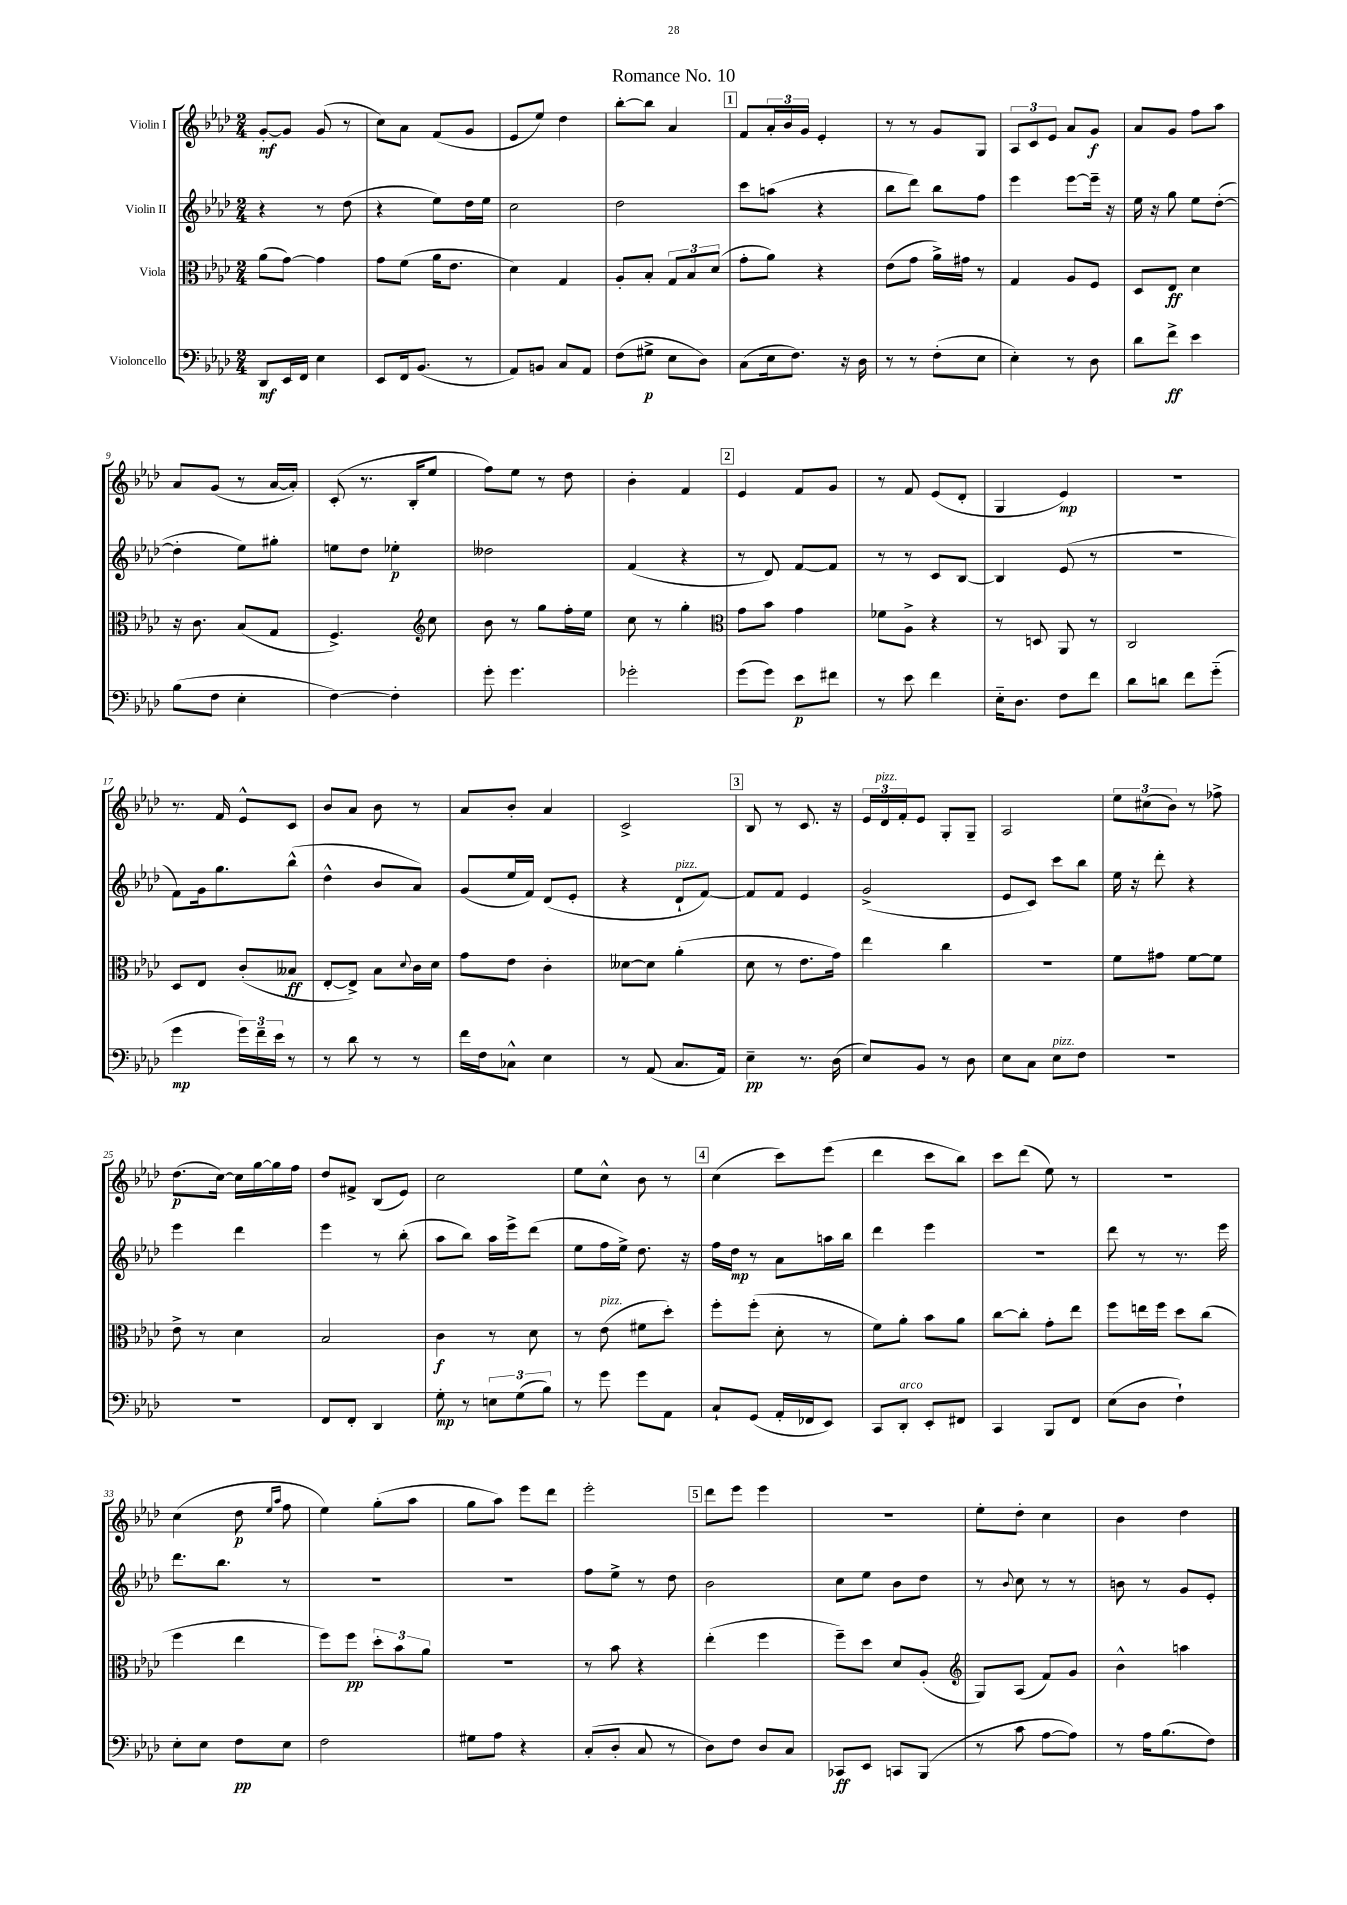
\header { title = "Romance No. 10" }
<<
\new StaffGroup <<
\new Staff = "s0" \with { instrumentName = "Violin I" } {
    \clef treble \key aes \major \numericTimeSignature \time 2/4
    g'8~-.\mf g'8 g'8( r8 |
    c''8) aes'8 f'8( g'8 |
    ees'8 ees''8) des''4 |
    bes''8~-. bes''8 aes'4 |
    \mark \markup { \box "1" } f'8 \tuplet 3/2 { aes'16-. bes'16 g'16 } ees'4-. |
    r8 r8 g'8 g8 |
    \tuplet 3/2 { aes8 c'8 ees'8 } aes'8 g'8\f |
    aes'8 g'8 f''8 aes''8 |
    aes'8 g'8( r8 aes'16~ aes'16-.) |
    c'8-.( r8. bes16-. ees''8 |
    f''8) ees''8 r8 des''8 |
    bes'4-. f'4 |
    \mark \markup { \box "2" } ees'4 f'8 g'8 |
    r8 f'8 ees'8( des'8-. |
    g4 ees'4\mp) |
    R2 |
    r8. f'16 ees'8-^ c'8 |
    bes'8 aes'8 bes'8 r8 |
    aes'8 bes'8-. aes'4 |
    c'2-> |
    \mark \markup { \box "3" } bes8 r8 c'8. r16 |
    \tuplet 3/2 { ees'16 des'16^\markup { \italic "pizz." } f'16-. } ees'8 g8-. g8-- |
    aes2 |
    \tuplet 3/2 { ees''8 cis''8( bes'8) } r8 fes''8-> |
    des''8.\p( c''16~) c''16 g''16~ g''16 f''16 |
    des''8 fis'8-> bes8( ees'8) |
    c''2 |
    ees''8 c''8-^ bes'8 r8 |
    \mark \markup { \box "4" } c''4( c'''8) ees'''8( |
    des'''4 c'''8 bes''8) |
    c'''8 des'''8( ees''8) r8 |
    R2 |
    c''4( des''8\p \grace { ees''16 aes''16 } f''8 |
    ees''4) g''8-.( aes''8 |
    g''8 aes''8) ees'''8 des'''8 |
    ees'''2-. |
    \mark \markup { \box "5" } des'''8 ees'''8 ees'''4 |
    R2 |
    ees''8-. des''8-. c''4 |
    bes'4 des''4 \bar "|." |
}
\new Staff = "s1" \with { instrumentName = "Violin II" } {
    \clef treble \key aes \major \numericTimeSignature \time 2/4
    r4 r8 des''8( |
    r4 ees''8) des''16 ees''16 |
    c''2 |
    des''2 |
    \mark \markup { \box "1" } c'''8 a''8( r4 |
    bes''8 des'''8) bes''8 f''8 |
    ees'''4 ees'''8~ ees'''16-- r16 |
    ees''16 r16 g''8 ees''8 des''8~-.( |
    des''4-. ees''8) gis''8-. |
    e''8 des''8 ees''4-.\p |
    deses''2 |
    f'4( r4 |
    \mark \markup { \box "2" } r8 des'8) f'8~ f'8 |
    r8 r8 c'8 bes8~ |
    bes4 ees'8( r8 |
    r2 |
    f'8) g'16 g''8. bes''8-^( |
    des''4-^ bes'8 aes'8) |
    g'8( ees''16 f'16) des'8( ees'8-. |
    r4 des'8-!^\markup { \italic "pizz." } f'8~) |
    \mark \markup { \box "3" } f'8 f'8 ees'4 |
    g'2->( |
    ees'8 c'8) c'''8 bes''8 |
    ees''16 r16 des'''8-. r4 |
    ees'''4 des'''4 |
    ees'''4 r8 bes''8-.( |
    aes''8 bes''8) aes''16 ees'''16-> des'''8( |
    ees''8 f''16 ees''16->) des''8. r16 |
    \mark \markup { \box "4" } f''16 des''16\mp r8 aes'8 a''16 bes''16 |
    des'''4 ees'''4 |
    R2 |
    des'''8 r8 r8. ees'''16 |
    des'''8. bes''8. r8 |
    R2 |
    R2 |
    f''8 ees''8-> r8 des''8 |
    \mark \markup { \box "5" } bes'2 |
    c''8 ees''8 bes'8 des''8 |
    r8 \appoggiatura { bes'8 } c''8 r8 r8 |
    b'8 r8 g'8 ees'8-. \bar "|." |
}
\new Staff = "s2" \with { instrumentName = "Viola" } {
    \clef alto \key aes \major \numericTimeSignature \time 2/4
    aes'8( g'8~) g'4 |
    g'8 f'8( aes'16 ees'8. |
    des'4) g4 |
    aes8-. bes8-. \tuplet 3/2 { g8 bes8 des'8( } |
    \mark \markup { \box "1" } g'8-. aes'8) r4 |
    ees'8( g'8 aes'16->) gis'16 r8 |
    g4 aes8 f8 |
    des8 ees8\ff des'4 |
    r16 c'8. bes8( g8 |
    f4.->) \clef treble c''8 |
    bes'8 r8 g''8 f''16-. ees''16 |
    c''8 r8 g''4-. |
    \mark \markup { \box "2" } \clef alto g'8 bes'8 g'4 |
    fes'8 aes8-> r4 |
    r8 d8 aes,8 r8 |
    c2 |
    des8 ees8 c'8-.( beses8\ff |
    ees8~-. ees8->) bes8 \appoggiatura { des'8 } c'16 des'16 |
    g'8 ees'8 c'4-. |
    deses'8~ deses'8 aes'4-.( |
    \mark \markup { \box "3" } des'8 r8 ees'8. g'16) |
    ees''4 c''4 |
    R2 |
    f'8 gis'8 f'8~ f'8 |
    ees'8-> r8 des'4 |
    bes2 |
    c'4\f r8 des'8 |
    r8 ees'8^\markup { \italic "pizz." }( fis'8 des''8-.) |
    \mark \markup { \box "4" } f''8-. f''8-.( des'8-. r8 |
    f'8) aes'8-. bes'8 aes'8 |
    c''8~ c''8-. g'8-. ees''8 |
    f''8 e''16 f''16 des''8 c''8( |
    f''4 ees''4 |
    f''8) f''8\pp \tuplet 3/2 { des''8-. bes'8 aes'8 } |
    r2 |
    r8 bes'8 r4 |
    \mark \markup { \box "5" } ees''4-.( f''4 |
    f''8--) des''8 des'8 aes8-.( |
    \clef treble g8) aes8( f'8) g'8 |
    bes'4-^ a''4 \bar "|." |
}
\new Staff = "s3" \with { instrumentName = "Violoncello" } {
    \clef bass \key aes \major \numericTimeSignature \time 2/4
    des,8\mf ees,16 f,16 ees4 |
    ees,8 f,16 bes,8.( r8 |
    aes,8) b,8 c8 aes,8 |
    f8( gis8->\p ees8 des8) |
    \mark \markup { \box "1" } c8( ees16 f8.) r16 des16 |
    r8 r8 f8-.( ees8 |
    ees4-.) r8 des8 |
    des'8 f'8->\ff ees'4 |
    bes8( f8 ees4-. |
    f4~) f4-. |
    g'8-. g'4. |
    ges'2-. |
    \mark \markup { \box "2" } g'8( g'8) ees'8\p fis'8 |
    r8 ees'8 f'4 |
    ees16-_ des8. f8 f'8 |
    des'8 d'8 f'8 g'8-_( |
    g'4\mp \tuplet 3/2 { g'16) f'16-- ees'16 } r8 |
    r8 des'8 r8 r8 |
    f'16 f16 ces8-^ ees4 |
    r8 aes,8( c8. aes,16) |
    \mark \markup { \box "3" } ees4--\pp r8. des16( |
    ees8) bes,8 r8 des8 |
    ees8 c8 ees8^\markup { \italic "pizz." } f8 |
    R2 |
    R2 |
    f,8 f,8-. des,4 |
    g8-.\mp r8 \tuplet 3/2 { e8 g8( bes8) } |
    r8 g'8 g'8 aes,8 |
    \mark \markup { \box "4" } c8-! g,8( aes,16-. fes,16 ees,8) |
    c,8 des,8-.^\markup { \italic "arco" } ees,8-. fis,8 |
    c,4 bes,,8 f,8 |
    ees8( des8 f4-!) |
    ees8-. ees8 f8\pp ees8 |
    f2 |
    gis8 aes8 r4 |
    c8-.( des8-. c8 r8 |
    \mark \markup { \box "5" } des8) f8 des8 c8 |
    ces,8\ff ees,8 c,8 bes,,8( |
    r8 c'8 aes8~ aes8) |
    r8 aes16 bes8.( f8) \bar "|." |
}
>>
>>
